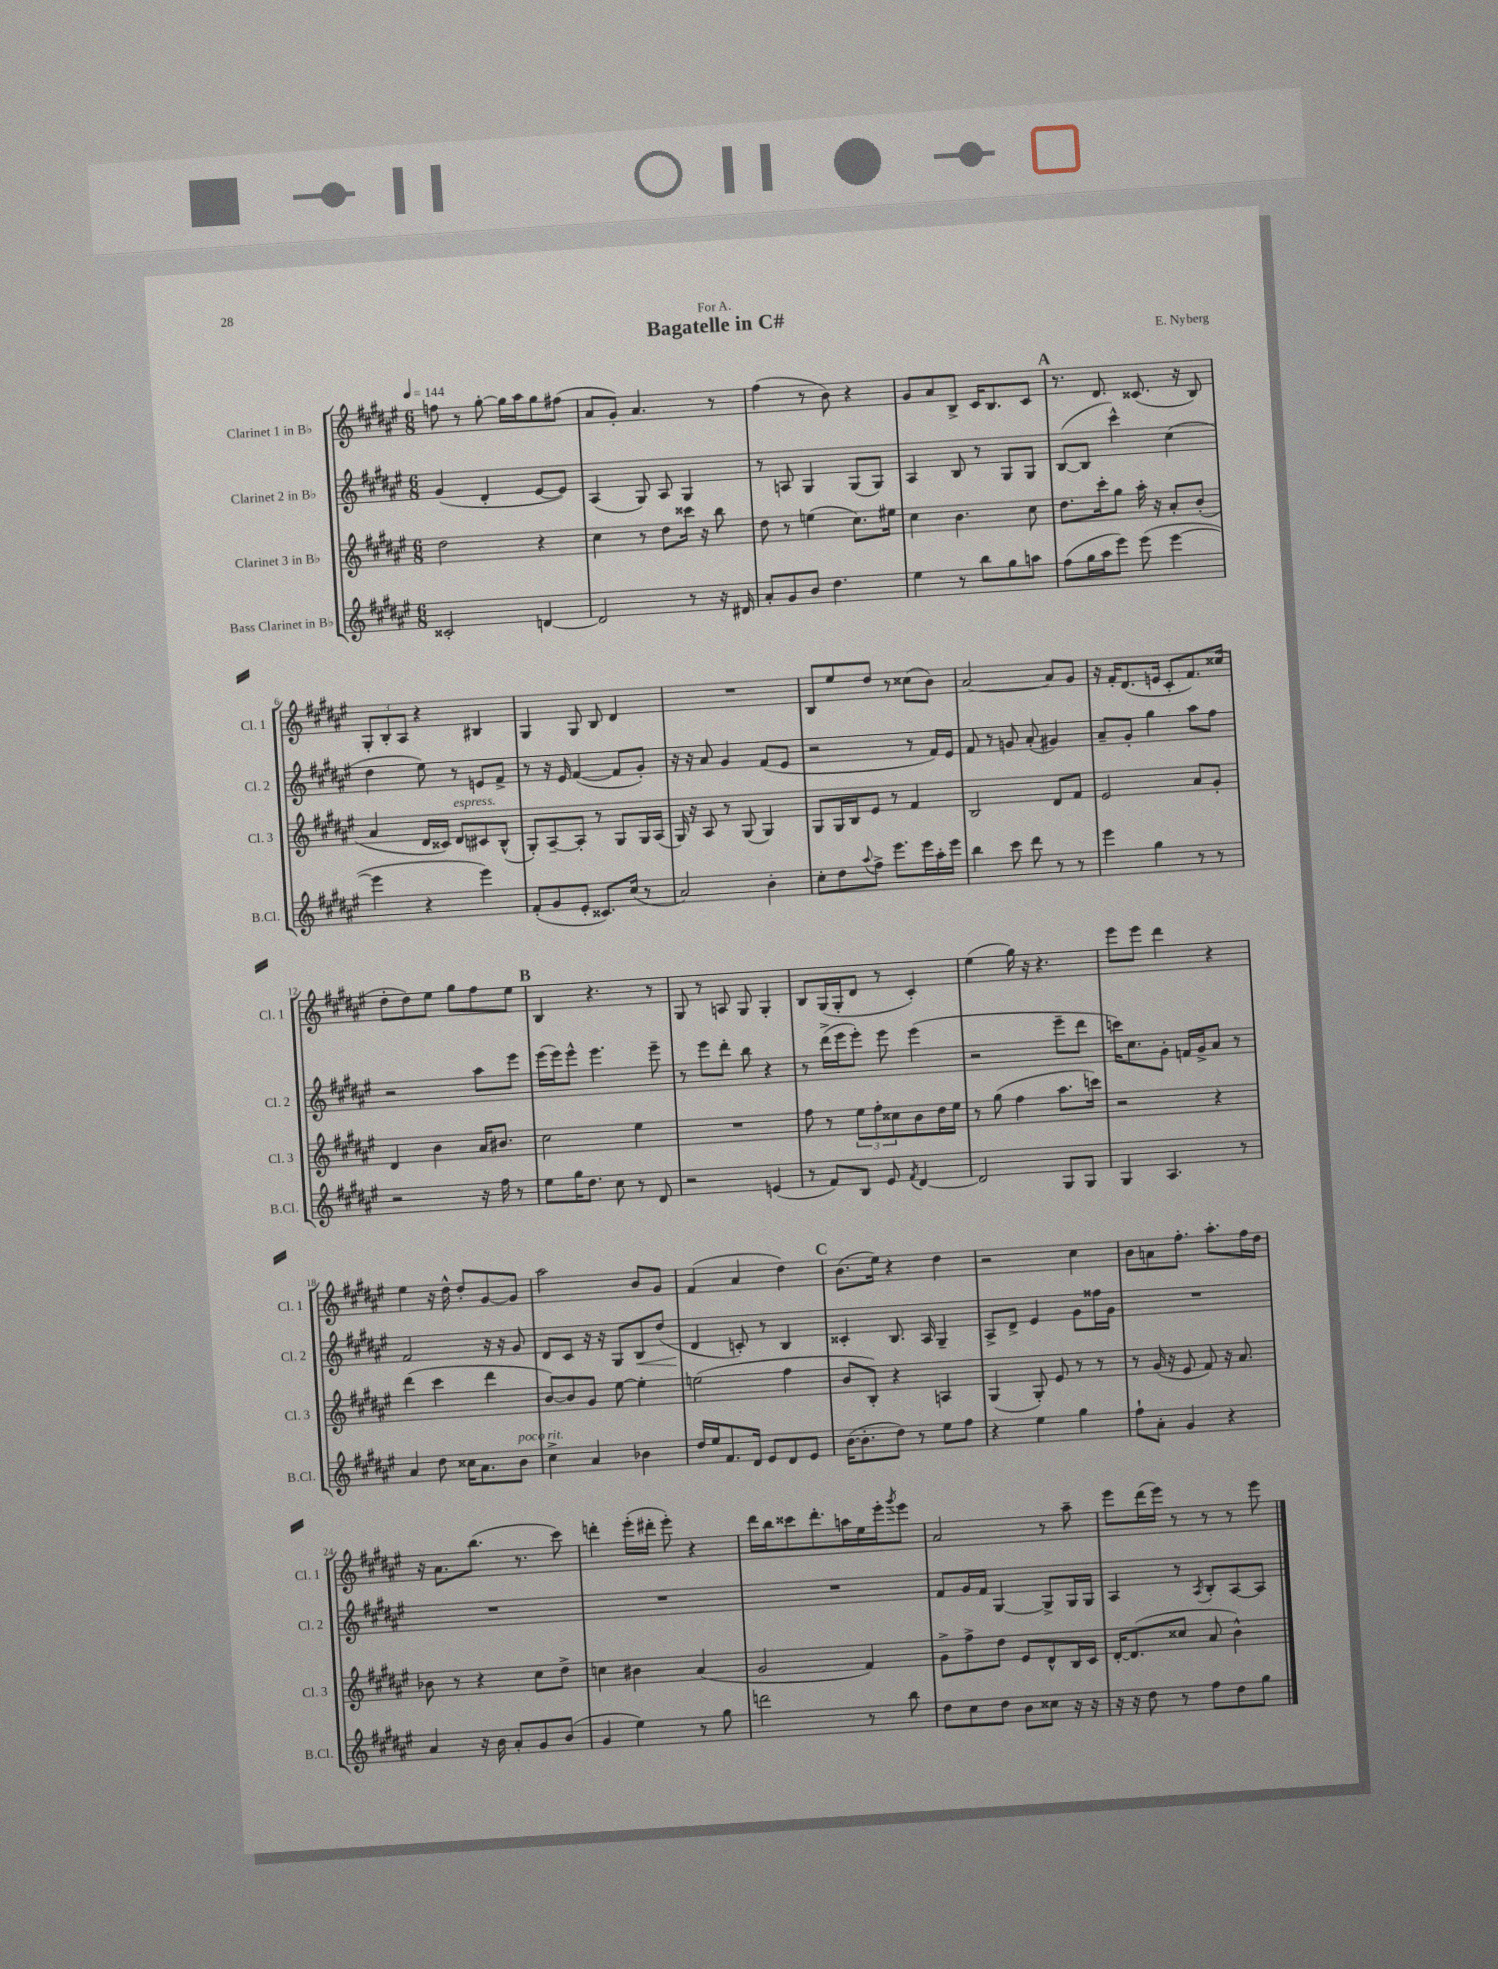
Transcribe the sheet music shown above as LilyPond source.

\header { title = "Bagatelle in C#" composer = "E. Nyberg" dedication = "For A." }
<<
\new StaffGroup <<
\new Staff = "s0" \with { instrumentName = "Clarinet 1 in Bb" shortInstrumentName = "Cl. 1" } {
    \clef treble \key fis \major \numericTimeSignature \time 6/8 \tempo 4 = 144
    f''8 r8 gis''8~-. gis''16 ais''16 gis''8 fis''8( |
    ais'8 gis'8-.) ais'4. r8 |
    fis''4( r8 b'8) r4 |
    gis'8 ais'8 b8-> cis'16 b8. cis'8 |
    \mark \markup { \bold "A" } r8. dis'8. cisis'8.( r16 b8) |
    \tuplet 3/2 { gis8-. b8-. ais8 } r4 bis4 |
    gis4 gis8 b8 dis'4 |
    R2. |
    b8 eis''8 dis''8 r8 cisis''8( b'8) |
    ais'2~ ais'8 gis'8 |
    r16 fis'16-. dis'8.( e'16 cis'8-. fis'8.) cisis''16( |
    dis''8-. dis''8) eis''8 gis''8 fis''8 eis''8 |
    \mark \markup { \bold "B" } b4 r4. r8 |
    gis8 r8 a8 gis8 gis4-. |
    b8 gis16( gis16-. dis'8 r8 cis'4-.) |
    eis''4( gis''16) r16 r4. |
    eis'''8 eis'''8 dis'''4 r4 |
    eis''4 r16 dis''16-^ dis''8-. gis'8~ gis'8 |
    ais''2 b'8 gis'8 |
    fis'4( ais'4 dis''4) |
    \mark \markup { \bold "C" } b'8.( eis''16) r4 dis''4 |
    r2 cis''4 |
    b'8 a'8 fis''8.-. ais''8.-. fis''16 dis''16 |
    r16 ais'8. b''8.( r8. cis'''8) |
    d'''4-. eis'''16-.( dis'''16-. eis'''8-.) r4 |
    dis'''16 b''16 cisis'''8 dis'''8.-. a''16 eis''16 eis'''16-. \acciaccatura { gis'''8 } eis'''8 |
    ais'2 r8 ais''8-- |
    eis'''8 dis'''16( eis'''16) r8 r8 r8 eis'''8 \bar "|." |
}
\new Staff = "s1" \with { instrumentName = "Clarinet 2 in Bb" shortInstrumentName = "Cl. 2" } {
    \clef treble \key fis \major \numericTimeSignature \time 6/8
    gis'4( dis'4-. eis'8~ eis'8) |
    ais4( gis8) ais8 gis4 |
    r8 a8 gis4 gis8( gis8) |
    ais4 b8 r8 gis8 gis8 |
    \mark \markup { \bold "A" } b8~( b8 cis'''4-^) cis''4( |
    dis''4 eis''8) r8 e'8 fis'8-> |
    r8 r16 eis'16 fis'4~( fis'8 gis'8-.) |
    r16 r16 ais'8 gis'4 fis'8( eis'8 |
    r2 r8 fis'16) eis'16 |
    fis'8 r8 g'8 ais'8-.( gis'4) |
    ais'8-- gis'8-. gis''4 ais''8 fis''8 |
    r2 ais''8 eis'''8 |
    \mark \markup { \bold "B" } eis'''16( eis'''16) eis'''8-^ eis'''4. eis'''8-- |
    r8 eis'''8 dis'''8-. b''8 r4 |
    r8 dis'''16->( eis'''16 eis'''8-.) eis'''8 eis'''4( |
    r2 eis'''8-- dis'''8 |
    c'''16) cis''8. gis'8-. f'16 gis'16-> ais'8 r8 |
    fis'2 r16 r16 gis'8 |
    dis'8 cis'8 r16 r16 gis8 b8\< dis''8( |
    dis'4\! c'8-.) r8 b4 |
    \mark \markup { \bold "C" } cisis'4-. b8. ais16 gis4-- |
    ais8-> dis'8-> eis'4 gis'8 fisis''16 gis'16 |
    R2. |
    R2. |
    R2. |
    R2. |
    fis'8 gis'16 fis'16 gis4~ gis8-> gis16 gis16 |
    ais4 r8 \acciaccatura { ais8 } b8-. ais8~ ais8 \bar "|." |
}
\new Staff = "s2" \with { instrumentName = "Clarinet 3 in Bb" shortInstrumentName = "Cl. 3" } {
    \clef treble \key fis \major \numericTimeSignature \time 6/8
    dis''2 r4 |
    cis''4 r8 dis''8 cisis'''16 r16 b''8 |
    dis''8 r8 e''4( cis''8.) eis''16 |
    cis''4 b'4. cis''8 |
    \mark \markup { \bold "A" } dis''8. cis'''16-. gis''8 ais''16-. r16 ais'8-. b'8-.( |
    ais'4 dis'16 cisis'16) dis'8^\markup { \italic "espress." } cis'8 b8-^( |
    gis8-.) ais8~-- ais8-. r8 gis8 gis16 ais16( |
    gis16) r16 ais8 r8 gis8( gis4) |
    gis8 gis16 b16 eis'8 r8 fis'4 |
    b2 dis'8 fis'8 |
    eis'2 ais'8 gis'8-. |
    dis'4 b'4 ais'16 bis'8. |
    \mark \markup { \bold "B" } cis''2 eis''4 |
    R2. |
    fis''8 r8 \tuplet 3/2 { eis''8 fis''8-. cisis''8 } b'8 dis''16 eis''16 |
    r8 gis''8( fis''4 ais''8. c'''16) |
    r2 r4 |
    dis'''4( cis'''4 dis'''4 |
    b'8~) b'8 gis'8 eis''8~ eis''4-. |
    e''2( fis''4 |
    \mark \markup { \bold "C" } b'8 b8-.) r4 a4 |
    gis4( gis8-.) eis'8 r8 r8 |
    r8 gis'16( r16 eis'8 fis'8) r16 ais'8. |
    bes'8 r8 r4 cis''8 dis''8-> |
    c''4 bis'4 ais'4( |
    gis'2 fis'4) |
    gis'8-> fis''8-> dis''8 eis'8 dis'8-^ b16 cis'16 |
    dis'16~-. dis'8.( cisis''8 ais'8 b'4-^) \bar "|." |
}
\new Staff = "s3" \with { instrumentName = "Bass Clarinet in Bb" shortInstrumentName = "B.Cl." } {
    \clef treble \key fis \major \numericTimeSignature \time 6/8
    cisis'2-. d'4~ |
    d'2 r8 r16 dis'16 |
    ais'8-. gis'8 b'8 dis''4. |
    eis''4 r8 b''8 gis''8 a''8 |
    \mark \markup { \bold "A" } fis''8( gis''16 ais''16 eis'''8) eis'''8( eis'''4~ |
    eis'''4 r4 eis'''4) |
    fis'8-.( gis'8 eis'8-. cisis'8.) cis''16( r8 |
    ais'2) b'4-. |
    cis''8-. dis''8 \appoggiatura { ais''8 } fis''8-> eis'''8. eis'''16 ais''16-. eis'''16 |
    b''4 cis'''8 dis'''8 r8 r8 |
    eis'''4 gis''4 r8 r8 |
    r2 r16 fis''16 r8 |
    \mark \markup { \bold "B" } eis''8 gis''16 dis''8. cis''8 r8 dis'8 |
    r2 e'4( |
    r8 fis'8) b8 eis'8 \acciaccatura { fis'8 } dis'4~ |
    dis'2 gis8 gis8 |
    gis4 ais4. r8 |
    ais'4 dis''8 cisis''16 ais'8. b'8^\markup { \italic "poco rit." } |
    cis''4-> ais'4 bes'4 |
    dis''16 eis''16 fis'8. dis'16 eis'8 dis'8 eis'8 |
    \mark \markup { \bold "C" } b'16~( b'8.-. dis''8) r8 eis''8 fis''8 |
    r4 eis''4 gis''4 |
    fis''8-! ais'8-. gis'4 r4 |
    ais'4 r16 b'16 ais'8-. gis'8 b'8( |
    gis'4 eis''4) r8 gis''8 |
    d'''2 r8 b''8 |
    dis''8 cis''8 dis''8 b'8 cisis''8 r16 r16 |
    r16 r16 dis''8 r8 fis''8 dis''8 gis''8 \bar "|." |
}
>>
>>
